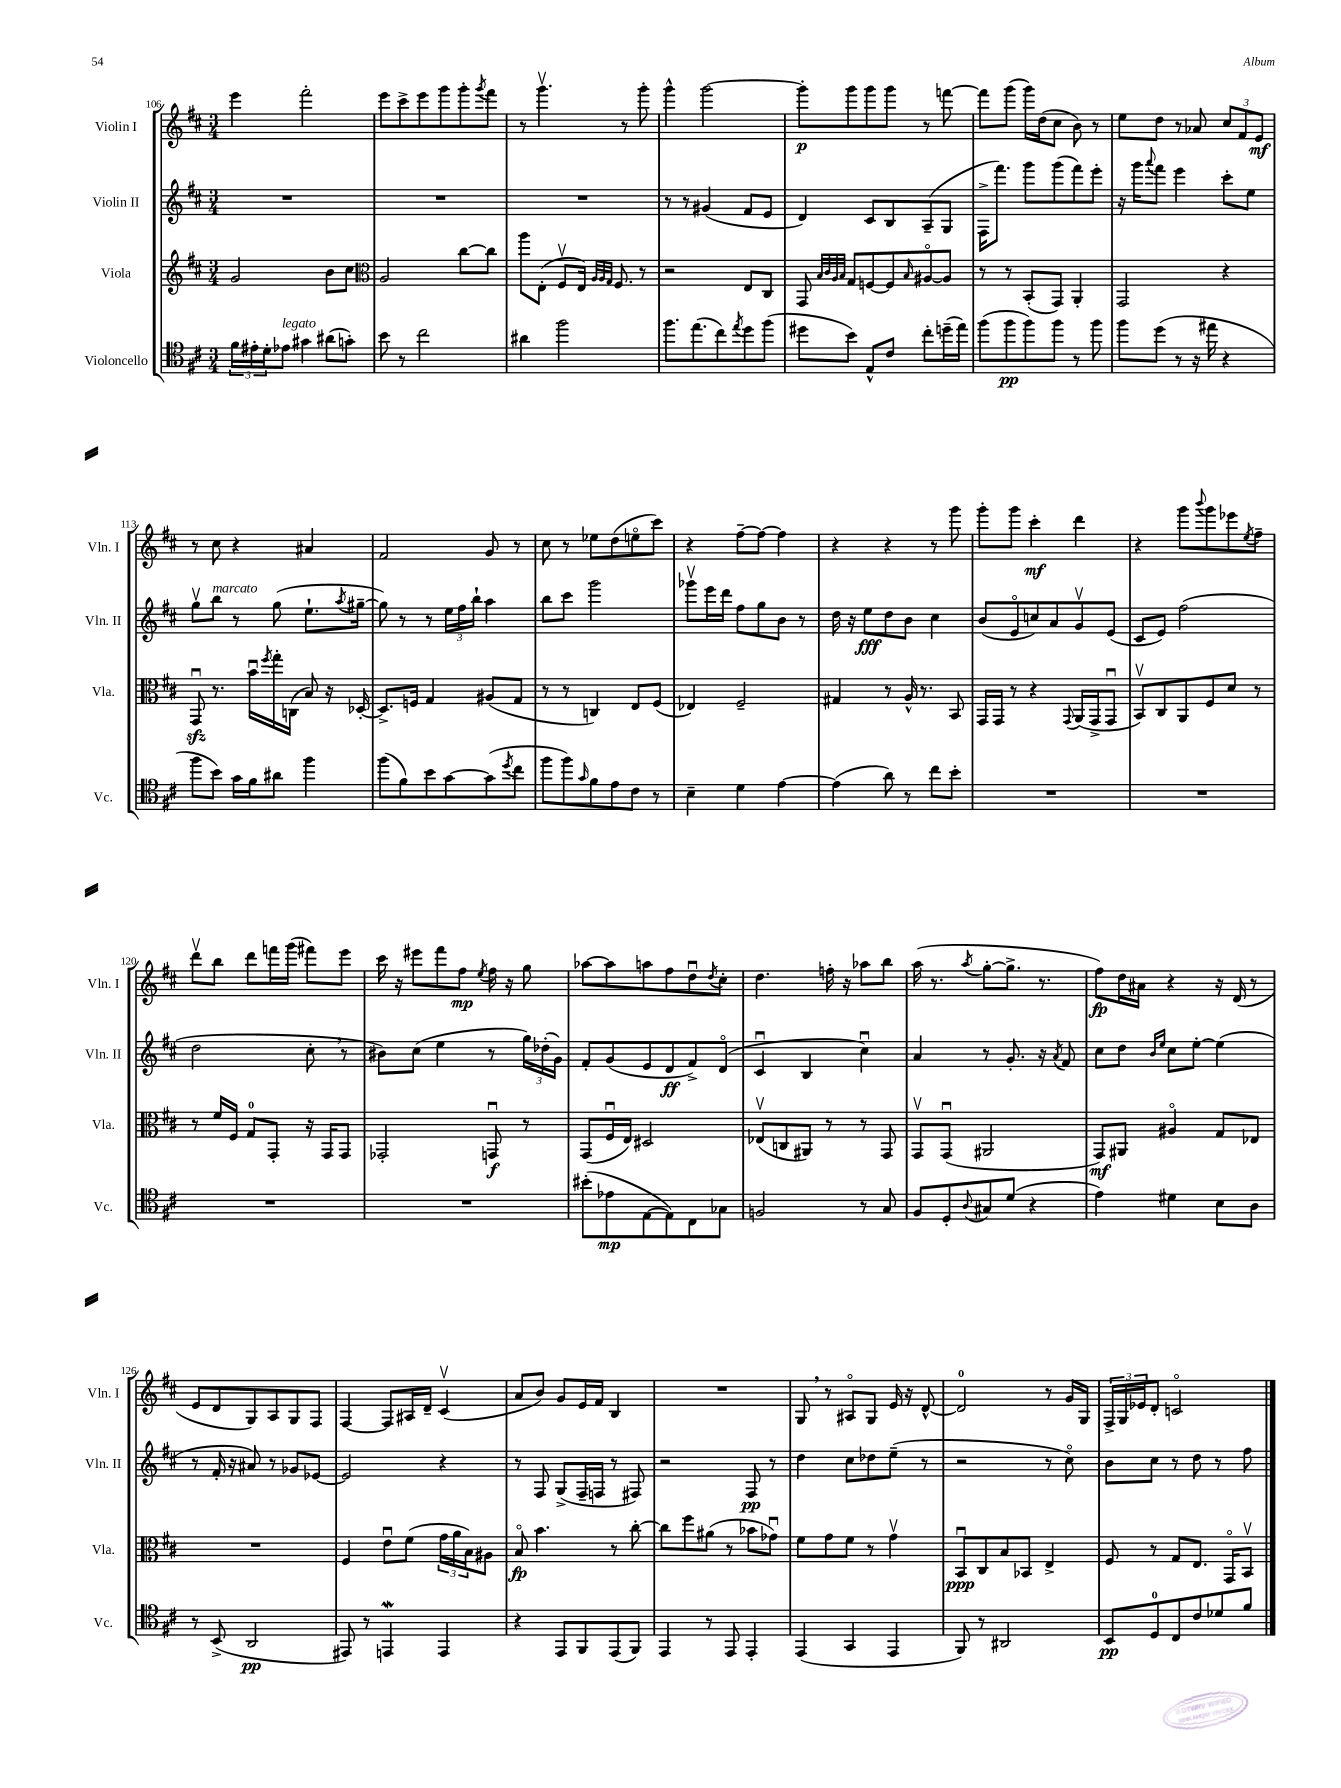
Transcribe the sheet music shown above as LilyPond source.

<<
\new StaffGroup <<
\new Staff = "s0" \with { instrumentName = "Violin I" shortInstrumentName = "Vln. I" } {
    \clef treble \key d \major \numericTimeSignature \time 3/4
    e'''4 fis'''2-. |
    e'''8 cis'''8-> e'''8 g'''8 g'''8-. \acciaccatura { g'''8 } fis'''8 |
    r8 g'''4.\upbow r8 g'''8-. |
    g'''4-^ g'''2~ |
    g'''8-.\p g'''8 g'''8 g'''8 r8 f'''8~ |
    f'''8 g'''8( g'''16) d''16( cis''8 b'8) r8 |
    e''8 d''8 r8 aes'8 \tuplet 3/2 { cis''8 fis'8 e'8\mf } |
    r8 cis''8 r4 ais'4 |
    fis'2 g'8 r8 |
    cis''8 r8 ees''8 d''8( e''8\flageolet cis'''8) |
    r4 fis''8~-- fis''8~ fis''4 |
    r4 r4 r8 g'''8 |
    g'''8-. g'''8 cis'''4-.\mf d'''4 |
    r4 g'''8 \appoggiatura { b'''8 } g'''8 ees'''8 \acciaccatura { e''8 } fis''8-- |
    d'''8\upbow b''8 d'''8 f'''16 g'''16( fis'''8) e'''8 |
    cis'''16 r16 eis'''8 fis'''8 fis''8\mp \acciaccatura { e''8 } fis''16 r16 g''8 |
    aes''8~ aes''8 a''8 fis''8 d''8\downbow \acciaccatura { d''8 } cis''8-. |
    d''4. f''16-. r16 aes''8 b''8 |
    a''16( r8. \acciaccatura { a''8 } g''8~-. g''8.-> r8. |
    fis''8\fp) d''16 ais'16 r4 r16 d'16( r8 |
    e'8 d'8 g8) a8 g8 fis8 |
    fis4~ fis8 ais16 d'16-- cis'4\upbow( |
    a'8 b'8) g'8 e'16 fis'16 b4 |
    R2. |
    g8 \breathe r8 ais8\flageolet g8 e'16 r16 d'8~-^ |
    d'2-0 r8 g'16 g16 |
    \tuplet 3/2 { fis16-> g16 ees'16 } d'8-. c'2\flageolet \bar "|." |
}
\new Staff = "s1" \with { instrumentName = "Violin II" shortInstrumentName = "Vln. II" } {
    \clef treble \key d \major \numericTimeSignature \time 3/4
    R2. |
    R2. |
    R2. |
    r8 r8 gis'4( fis'8 e'8 |
    d'4) cis'8 b8 a8--( g8 |
    fis16-> fis'''8.) g'''8 g'''8( fis'''8) e'''8-. |
    r16 g'''16 \appoggiatura { a'''8 } fis'''8 e'''4 cis'''8-. e''8 |
    g''8\upbow b''8^\markup { \italic "marcato" } r8 g''8( e''8.-! \acciaccatura { a''8 } gis''16~-- |
    gis''8) r8 r8 \tuplet 3/2 { e''16 fis''16 b''16-! } a''4 |
    b''8 cis'''8 g'''2 |
    ges'''8\upbow e'''16 d'''16 fis''8 g''8 b'8 r8 |
    d''16 r16 e''8\fff d''8 b'8 cis''4 |
    b'8( e'8\flageolet c''8) a'8 g'8\upbow e'8( |
    cis'8 e'8) fis''2( |
    d''2 cis''8-. \breathe r8 |
    bis'8) cis''8( e''4 r8 \tuplet 3/2 { g''16) des''16-.( g'16) } |
    fis'8-. g'8( e'8 d'8\ff fis'8->) d'8\flageolet( |
    cis'4\downbow b4 cis''4\downbow) |
    a'4 r8 g'8.-. r16 \acciaccatura { a'8 } fis'8 |
    cis''8 d''8 \grace { b'16 e''16 } cis''8 e''8~-. e''4( |
    r8 fis'16-. r16 ais'8) r8 ges'8 ees'8~ |
    ees'2 r4 |
    r8 fis8 g8->( fis16-- f16 r8 fis8) |
    r2 fis8\pp r8 |
    d''4 cis''8 des''8 e''8--( r8 |
    r2 r8 cis''8\flageolet) |
    b'8 cis''8 r8 d''8 r8 fis''8 \bar "|." |
}
\new Staff = "s2" \with { instrumentName = "Viola" shortInstrumentName = "Vla." } {
    \clef treble \key d \major \numericTimeSignature \time 3/4
    g'2 b'8 cis''8 |
    \clef alto a2 cis''8~ cis''8 |
    a''8 e8-.( fis8\upbow e16) \grace { a32 a32 g32 } fis8. r8 |
    r2 e8 cis8 |
    g,8 \grace { b32 cis'32 a32 b32 } g8 f8~ f8 \grace { b16 } ais8~\flageolet ais8 |
    r8 r8 b,8-.( g,8) a,4-. |
    g,2 r4 |
    g,8\downbow\sfz r8. b'16\downbow \acciaccatura { fis''8 } g''16-. c16( b8) r16 des16~-. |
    des8.-> f16 g4 ais8( g8 |
    r8 r8 c4) e8 fis8( |
    ees4) fis2-- |
    gis4 r8 a16-^ r8. b,8 |
    g,16 g,16 r8 r4 \appoggiatura { g,8 } a,16( g,16-> g,8\downbow |
    b,8\upbow) cis8 a,8 fis8 d'8 r8 |
    r8 fis'16 fis16 g8-0 g,8-. r16 g,16 g,8 |
    ges,2-. g,8\downbow\f r8 |
    g,8( fis16\downbow e16) dis2 |
    ees8\upbow( c8 ais,8) r8 r8 g,8 |
    g,8\upbow g,8\downbow( ais,2 |
    g,8\mf) ais,8 ais4\flageolet g8 ees8 |
    R2. |
    fis4 e'8\downbow fis'8( \tuplet 3/2 { g'16 a'16 b16) } ais8 |
    b8\flageolet\fp b'4. r8 cis''8~-. |
    cis''8 fis''8 ais'8( r8 bes'8 ges'8\downbow) |
    fis'8 g'8 fis'8 r8 g'4\upbow |
    b,8\downbow\ppp cis8 b8 bes,8 e4-> |
    fis8 r8 g8 e8. g,16\flageolet b,8\upbow \bar "|." |
}
\new Staff = "s3" \with { instrumentName = "Violoncello" shortInstrumentName = "Vc." } {
    \clef tenor \key d \major \numericTimeSignature \time 3/4
    \tuplet 3/2 { fis'16 eis'16-. d'16-. } ees'8^\markup { \italic "legato" } gis'4 ais'8( g'8-.) |
    b'8 r8 cis''2 |
    ais'4 fis''2 |
    fis''8. e''8.( cis''8) \acciaccatura { e''8 } d''8 fis''8( |
    dis''8 b'8) e8-^ cis'8 cis''8-. d''16--( e''16) |
    fis''8( fis''8\pp fis''8) fis''8 r8 fis''8 |
    fis''8 d''8( r8 r16 eis''16 r4 |
    fis''8 b'8) g'16 fis'16 ais'8 fis''4 |
    fis''8( fis'8) b'8 g'8~ g'8( \acciaccatura { d''8 } cis''8 |
    fis''8 fis''8) \grace { g'16 } fis'8 e'8 cis'8 r8 |
    b4-- d'4 e'4~ |
    e'4( a'8) r8 cis''8 b'8-. |
    R2. |
    R2. |
    R2. |
    R2. |
    bis'8-.( ees'8\mp e8~ e8) cis8 ges8 |
    f2 r8 g8 |
    fis8 d8-. \appoggiatura { a8 } gis8 d'8( r4 |
    e'4) dis'4 b8 a8 |
    r8 b,8->( a,2\pp |
    eis,8) r8 e,4\mordent e,4 |
    r4 e,8 fis,8 e,8( fis,8) |
    e,4 r8 e,8 e,4-. |
    e,4( g,4 e,4 |
    fis,8) r8 ais,2 |
    b,8\pp d8-0 cis8 cis'8 des'8 fis'8 \bar "|." |
}
>>
>>
\layout { \context { \Score currentBarNumber = #106 } }
